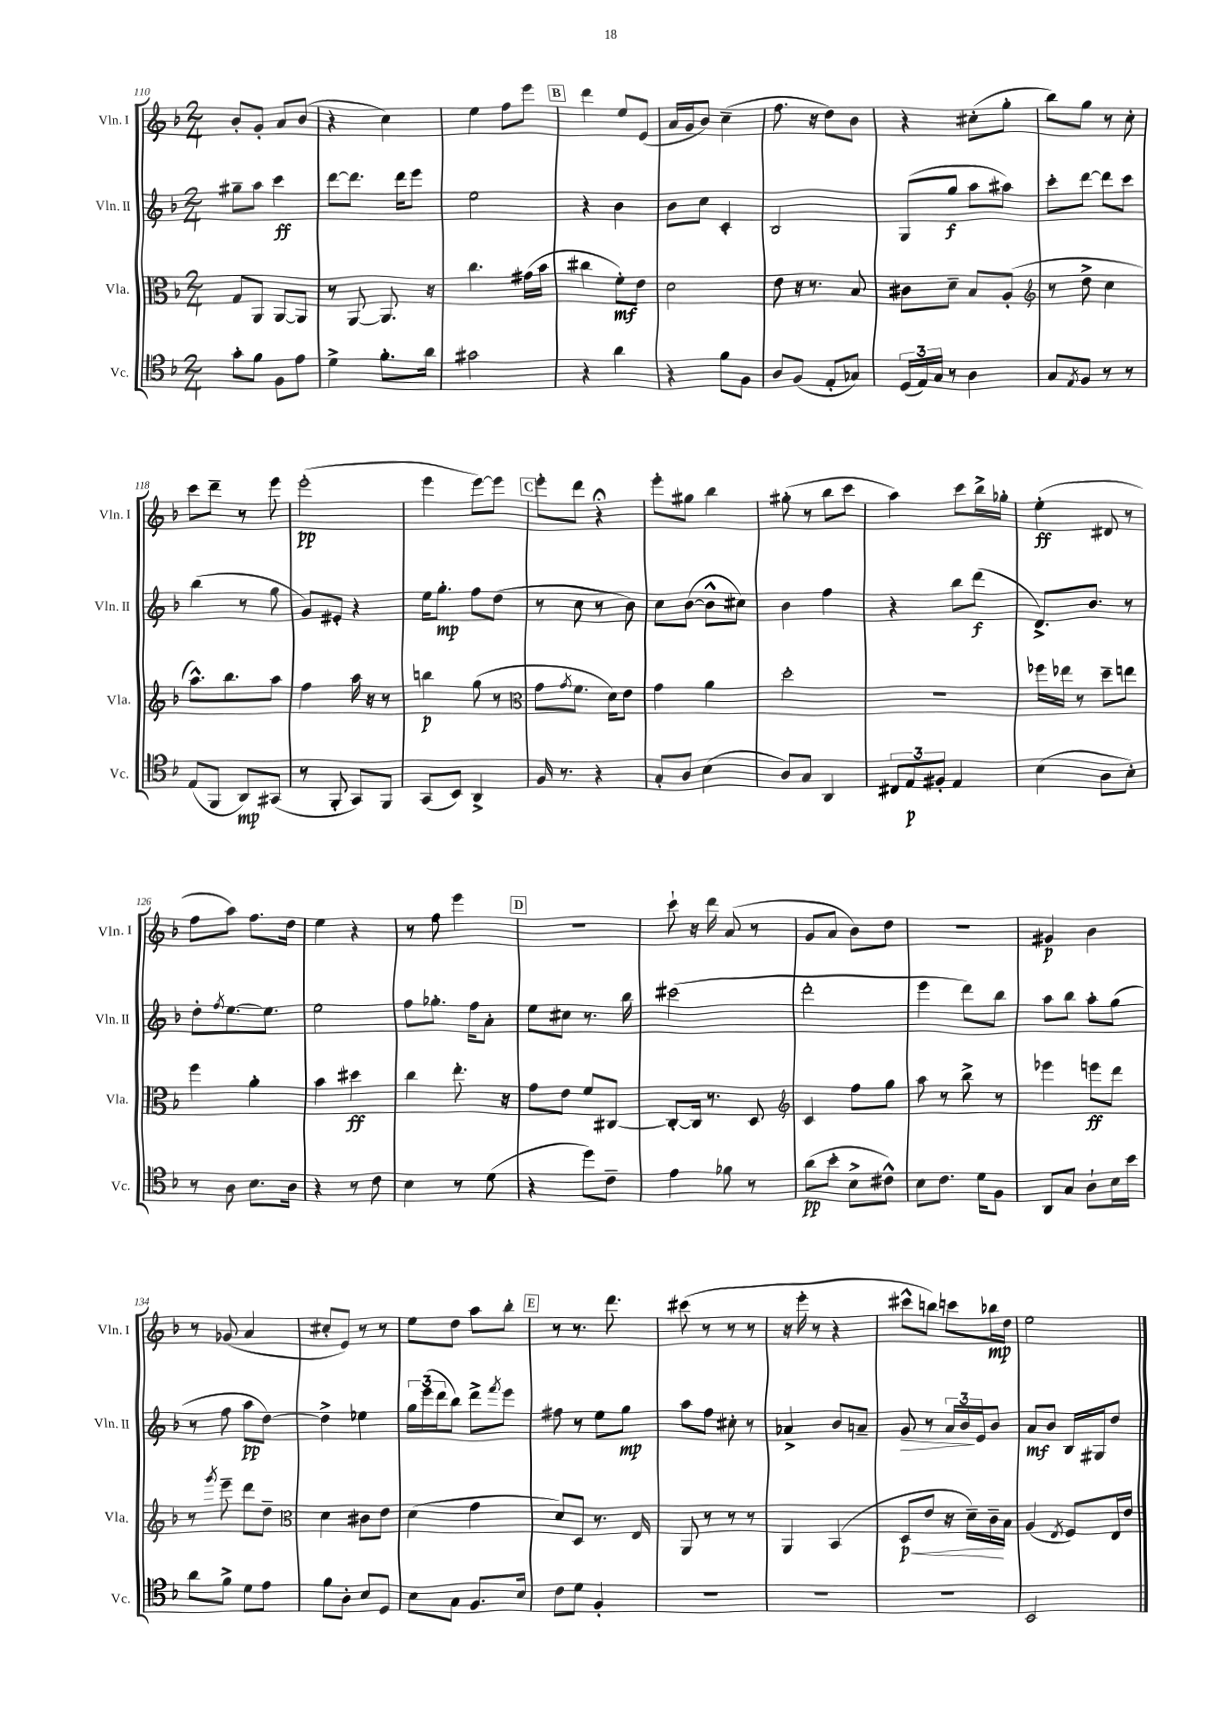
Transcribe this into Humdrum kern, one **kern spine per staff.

**kern	**dynam	**kern	**dynam	**kern	**dynam	**kern	**dynam
*part4	*part4	*part3	*part3	*part2	*part2	*part1	*part1
*staff4	*staff4	*staff3	*staff3	*staff2	*staff2	*staff1	*staff1
*I"Vc.	*	*I"Vla.	*	*I"Vln. II	*	*I"Vln. I	*
*I'Vc.	*	*I'Vla.	*	*I'Vln. II	*	*I'Vln. I	*
*clefC4	*	*clefC3	*	*clefG2	*	*clefG2	*
*k[b-]	*	*k[b-]	*	*k[b-]	*	*k[b-]	*
*M2/4	*	*M2/4	*	*M2/4	*	*M2/4	*
=110	=110	=110	=110	=110	=110	=110	=110
8g'\L	.	8G/L	.	8gg#X~\L	.	8b-'/L	.
8f\J	.	8AA/J	.	8aa\J	.	8g'/J	.
8F\L	.	[8AA/L	.	4ccc\	ff	8a/L	.
8e\J	.	8AA/J]	.	.	.	(8b-/J	.
=111	=111	=111	=111	=111	=111	=111	=111
4d^\	.	8r	.	[8ddd\L	.	4r	.
.	.	[8AA/	.	8.ddd\J]	.	.	.
8.f'\L	.	8.AA/]	.	.	.	4cc\)	.
.	.	.	.	16ddd\KL	.	.	.
.	.	.	.	8eee\J	.	.	.
16a\Jk	.	16r	.	.	.	.	.
=112	=112	=112	=112	=112	=112	=112	=112
2g#X\	.	4.cc\	.	2ee\	.	4ee\	.
.	.	.	.	.	.	8ff\L	.
.	.	(16g#X\LL	.	.	.	8eee\J	.
.	.	16b-\JJ	.	.	.	.	.
!!LO:REH:place=s1:t=B
=113	=113	=113	=113	=113	=113	=113	=113
4r	.	4cc#X\	.	4r	.	4ddd\	.
4a\	.	8f'\L)	mf	4b-\	.	8ee/L	.
.	.	8e\J	.	.	.	(8e/J	.
=114	=114	=114	=114	=114	=114	=114	=114
4r	.	2d\	.	8b-\L	.	16a/LL	.
.	.	.	.	.	.	16g/J	.
.	.	.	.	8cc\J	.	8b-/J)	.
8f\L	.	.	.	4c'/	.	(4cc~\	.
8F\J	.	.	.	.	.	.	.
=115	=115	=115	=115	=115	=115	=115	=115
8A/L	.	8e\	.	2B-/	.	8.ff\	.
(8F/J	.	16r	.	.	.	.	.
.	.	8.r	.	.	.	16r	.
8E'/L	.	.	.	.	.	8dd\L)	.
8G-X/J)	.	8B-/	.	.	.	8b-\J	.
=116	=116	=116	=116	=116	=116	=116	=116
(24D/LL	.	8c#X\L	.	(8G/L	.	4r	.
24E/)	.	.	.	.	.	.	.
24G/JJ	.	.	.	.	.	.	.
8r	.	8d~\J	.	8gg/J	f	.	.
4A\	.	8B-/L	.	8aa\L	.	(8cc#X'\L	.
.	.	(8A'/J	.	8aa#X\J)	.	8gg'\J	.
=117	=117	=117	=117	=117	=117	=117	=117
*	*	*clefG2	*	*	*	*	*
8G/L	.	8r	.	8ccc'\L	.	8bb-\L)	.
8qE/	.	.	.	.	.	.	.
8F/J	.	8dd^\	.	[8ddd\J	.	8gg\J	.
8r	.	4cc\	.	8ddd\L]	.	8r	.
8r	.	.	.	8ccc\J	.	8cc'\	.
!!LO:LB:g=z
=118	=118	=118	=118	=118	=118	=118	=118
(8E/L	.	8.aa^^\L)	.	(4bb-\	.	8ccc\L	.
8FF/J	.	.	.	.	.	8ddd~\J	.
.	.	8.bb-\	.	.	.	.	.
8AA/L)	mp	.	.	8r	.	8r	.
(8GG#X/J	.	8aa\J	.	8gg\	.	8eee\	.
=119	=119	=119	=119	=119	=119	=119	=119
8r	.	4ff\	.	8g/L)	.	(2eee'\	pp
8FF'/	.	.	.	8e#X'/J	.	.	.
8GG/L)	.	16aa\	.	4r	.	.	.
.	.	16r	.	.	.	.	.
8FF/J	.	8r	.	.	.	.	.
=120	=120	=120	=120	=120	=120	=120	=120
(8GG/L	.	4bbn\	p	16ee\KL	.	4eee\	.
.	.	.	.	8.gg'\J	mp	.	.
8BB-/J)	.	.	.	.	.	.	.
4AA^/	.	(8gg\	.	8ff\L	.	[8eee\L)	.
.	.	8r	.	(8dd\J	.	8eee\J]	.
!!LO:REH:place=s1:t=C
=121	=121	=121	=121	=121	=121	=121	=121
*	*	*clefC3	*	*	*	*	*
16F/	.	8g\L	.	8r	.	8eee'\L	.
8.r	.	.	.	.	.	.	.
.	.	8qg/	.	.	.	.	.
.	.	8.f\J	.	8cc\	.	8ddd\J	.
4r	.	.	.	8r	.	4r;<	.
.	.	16d\KL)	.	.	.	.	.
.	.	8e\J	.	8b-\)	.	.	.
=122	=122	=122	=122	=122	=122	=122	=122
8G'/L	.	4g\	.	8cc\L	.	8eee'\L	.
8A/J	.	.	.	([8b-\J	.	8gg#X\J	.
(4B-\	.	4a\	.	8b-^^\L]	.	4bb-\	.
.	.	.	.	8cc#X\J)	.	.	.
=123	=123	=123	=123	=123	=123	=123	=123
8A/L)	.	2dd'\	.	4b-\	.	(8gg#X'\	.
8G/J	.	.	.	.	.	8r	.
4AA/	.	.	.	4ff\	.	8bb-\L	.
.	.	.	.	.	.	8ccc\J	.
=124	=124	=124	=124	=124	=124	=124	=124
12C#X/L	.	2r	.	4r	.	4aa\)	.
12E/	p	.	.	.	.	.	.
12F#X'/J	.	.	.	.	.	.	.
4E/	.	.	.	8bb-\L	.	8ccc\L	.
.	.	.	.	(8ddd\J	f	16bb-^\L	.
.	.	.	.	.	.	16gg-X'\JJ	.
=125	=125	=125	=125	=125	=125	=125	=125
(4B-\	.	16ff-X\LL	.	8.d^/L)	.	(4ee'\	ff
.	.	16ee-X\JJ	.	.	.	.	.
.	.	8r	.	.	.	.	.
.	.	.	.	8.b-/J	.	.	.
8A\L	.	8dd~\L	.	.	.	8d#X/	.
8B-'\J)	.	8een\J	.	8r	.	8r	.
!!LO:LB:g=z
=126	=126	=126	=126	=126	=126	=126	=126
8r	.	4ff\	.	8dd'\L	.	8ff\L	.
.	.	.	.	8qff/	.	.	.
8A\	.	.	.	[8.ee\	.	8aa\J)	.
8.B-\L	.	4a'\	.	.	.	8.ff\L	.
.	.	.	.	8.ee\J]	.	.	.
16A\Jk	.	.	.	.	.	16dd\Jk	.
=127	=127	=127	=127	=127	=127	=127	=127
4r	.	4b-\	.	2ee\	.	4ee\	.
8r	.	4dd#X\	ff	.	.	4r	.
8c\	.	.	.	.	.	.	.
=128	=128	=128	=128	=128	=128	=128	=128
4B-\	.	4cc\	.	8ff\L	.	8r	.
.	.	.	.	8.gg-X'\J	.	8ff\	.
8r	.	8.ee'\	.	.	.	4eee\	.
.	.	.	.	16ff\KL	.	.	.
(8d\	.	.	.	8a'\J	.	.	.
.	.	16r	.	.	.	.	.
!!LO:REH:place=s1:t=D
=129	=129	=129	=129	=129	=129	=129	=129
4r	.	8g\L	.	8ee\L	.	2r	.
.	.	8e\J	.	8cc#X\J	.	.	.
8dd\L)	.	8f/L	.	8.r	.	.	.
8c~\J	.	[8C#X/J	.	.	.	.	.
.	.	.	.	16bb-\	.	.	.
=130	=130	=130	=130	=130	=130	=130	=130
4e\	.	8C#'/L_	.	(2ccc#X\	.	8ccc`\	.
.	.	16C#/Jk]	.	.	.	16r	.
.	.	8.r	.	.	.	16ddd\	.
8f-X\	.	.	.	.	.	(8a/	.
8r	.	8D/	.	.	.	8r	.
=131	=131	=131	=131	=131	=131	=131	=131
*	*	*clefG2	*	*	*	*	*
(8a\L	pp	4c/	.	2ddd'\	.	8g/L	.
8b-'\J	.	.	.	.	.	8a/J	.
8B-^\L	.	8ff\L	.	.	.	8b-\L)	.
8c#X^^\J)	.	8gg\J	.	.	.	8dd\J	.
=132	=132	=132	=132	=132	=132	=132	=132
8B-\L	.	8aa\	.	4eee\	.	2r	.
8.c\J	.	8r	.	.	.	.	.
.	.	8bb-^\	.	8ddd\L)	.	.	.
16d\KL	.	.	.	.	.	.	.
8F\J	.	8r	.	8bb-\J	.	.	.
=133	=133	=133	=133	=133	=133	=133	=133
8AA/L	.	4eee-X\	.	8aa\L	.	4g#X/	p
8G/J	.	.	.	8bb-\J	.	.	.
8A`\L	.	8eeen\L	ff	8aa'\L	.	4b-\	.
16B-\L	.	8ddd\J	.	(8gg\J	.	.	.
16b-\JJ	.	.	.	.	.	.	.
!!LO:LB:g=z
=134	=134	=134	=134	=134	=134	=134	=134
8a\L	.	8r	.	8r	.	8r	.
.	.	8qggg/	.	.	.	.	.
8f^\J	.	8eee~\	.	8ff\	.	(8g-X/	.
8d\L	.	8ddd\L	.	8aa\L	pp	4a/	.
8e\J	.	8dd~\J	.	[8dd\J)	.	.	.
=135	=135	=135	=135	=135	=135	=135	=135
*	*	*clefC3	*	*	*	*	*
8f\L	.	4d\	.	4dd^\]	.	8cc#X'/L	.
8A'\J	.	.	.	.	.	8e/J)	.
8B-/L	.	8c#X\L	.	4ee-X\	.	8r	.
8D/J	.	8e\J	.	.	.	8r	.
=136	=136	=136	=136	=136	=136	=136	=136
8B-\L	.	(4d\	.	24gg\LL	.	8ee\L	.
.	.	.	.	(24eee\	.	.	.
.	.	.	.	24ddd\J	.	.	.
8G\J	.	.	.	8bb-\J)	.	8dd\J	.
8.F/L	.	4g\	.	8ddd^\L	.	8aa\L	.
.	.	.	.	8qfff/	.	.	.
.	.	.	.	8eee\J	.	8bb-'\J	.
16B-/Jk	.	.	.	.	.	.	.
!!LO:REH:place=s1:t=E
=137	=137	=137	=137	=137	=137	=137	=137
8c\L	.	8d/L)	.	8ff#X\	.	8r	.
8d\J	.	8D/J	.	8r	.	8.r	.
4F'/	.	8.r	.	8ee\L	.	.	.
.	.	.	.	.	.	8.ddd\	.
.	.	.	.	8gg\J	mp	.	.
.	.	16E/	.	.	.	.	.
=138	=138	=138	=138	=138	=138	=138	=138
2r	.	8AA/	.	8aa\L	.	(8ccc#X\	.
.	.	8r	.	8ff\J	.	8r	.
.	.	8r	.	8cc#X'\	.	8r	.
.	.	8r	.	8r	.	8r	.
=139	=139	=139	=139	=139	=139	=139	=139
2r	.	4AA/	.	4a-X^/	.	16r	.
.	.	.	.	.	.	16eee'\	.
.	.	.	.	.	.	8r	.
.	.	(4BB-/	.	8b-/L	.	4r	.
.	.	.	.	8an~/J	.	.	.
=140	=140	=140	=140	=140	=140	=140	=140
!	!	!	!LO:HP:b	!	!LO:HP:b	!	!
2r	.	8D/L	< p	8g/	>	8ccc#X^^\L	.
.	.	8e/J	.	8r	.	8bbn\J)	.
.	.	16r	.	24a/LL	.	8cccn\L	.
.	.	.	.	24b-/	.	.	.
.	.	16d~\LL)	.	.	.	.	.
.	.	.	.	24e/J	]	.	.
.	.	16c~\	.	8b-/J	.	16bb-X\L	mp
.	.	16B-\JJ	[	.	.	16dd\JJ	.
=141	=141	=141	=141	=141	=141	=141	=141
2BB-/	.	(4A/	.	8a/L	mf	2ee\	.
.	.	.	.	8b-/J	.	.	.
.	.	8qE/	.	.	.	.	.
.	.	8F/L)	.	16B-/LL	.	.	.
.	.	.	.	16G#X/J	.	.	.
.	.	16E/L	.	8dd/J	.	.	.
.	.	16e/JJ	.	.	.	.	.
==	==	==	==	==	==	==	==
*-	*-	*-	*-	*-	*-	*-	*-
